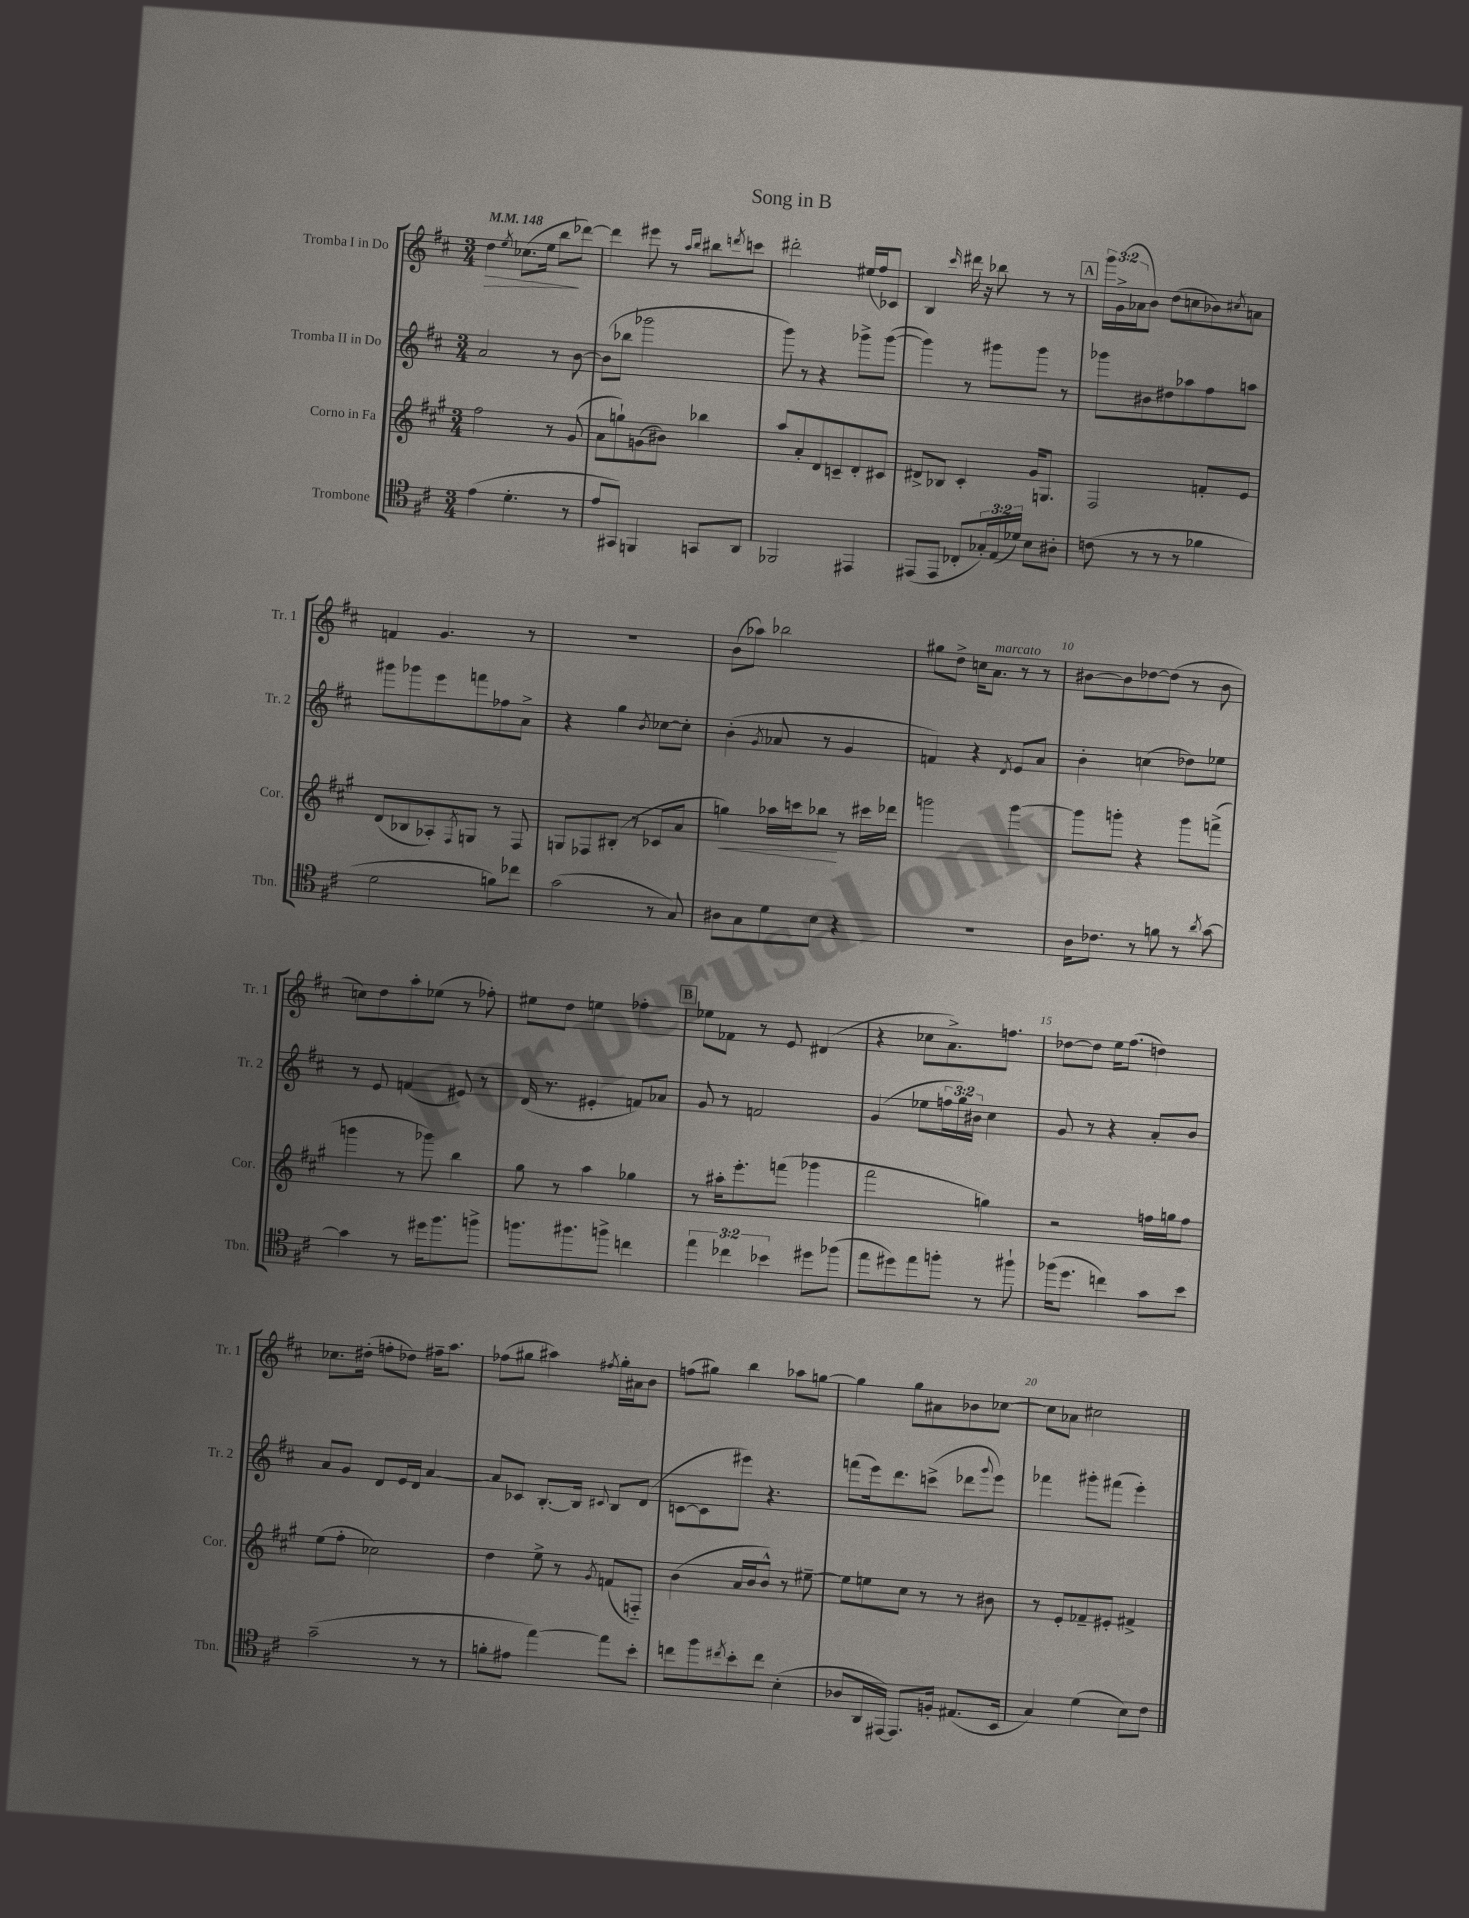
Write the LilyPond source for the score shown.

\header { title = "Song in B" }
<<
\new StaffGroup <<
\new Staff = "s0" \with { instrumentName = "Tromba I in Do" shortInstrumentName = "Tr. 1" } {
    \clef treble \key d \major \numericTimeSignature \time 3/4 \override Staff.TupletNumber.text = #tuplet-number::calc-fraction-text \tempo 4 = 148
    d''4\> \acciaccatura { e''8 } ces''8.( e''16 b''8\! des'''8~) |
    des'''4 eis'''8 r8 \grace { a''16 b''16 } bis''8 \acciaccatura { d'''8 } c'''8 |
    dis'''2-. eis''16( fis''16) ces'8 |
    b4 \grace { cis'''16 } dis'''16 r16 bes''8 r8 r8 |
    \mark \markup { \box "A" } \tuplet 3/2 { g'''16 g'16->( aes'16 } b'8) d''8( c''8 bes'8) \acciaccatura { cis''8 } a'8 |
    f'4 g'4. r8 |
    R2. |
    b'8( aes''8) bes''2 |
    gis''8 d''8-> c''16 a'8.^\markup { \italic "marcato" } r8 r8 |
    bis'8~ bis'8 des''8~ des''8( r8 bis'8 |
    c''8) d''8 a''8-. ees''8( r8 fes''8-.) |
    eis''8 d''8 e''4 fes''4-. |
    \mark \markup { \box "B" } ees''8 fes'8 r8 e'8 dis'4( |
    r4 ces''8 a'8.->) f''8. |
    des''8~ des''8 e''16 fis''8.( d''4) |
    ces''8. dis''16-.( f''8-. des''8) fis''16-- a''8. |
    fes''8( gis''8 ais''4) \acciaccatura { fis''8 } gis''16-. ais'16 b'8 |
    f''8( gis''8) b''4 aes''8 g''8~ |
    g''4 g''8 ais'8 bes'8 ces''8~ |
    ces''8 aes'8 cis''2 \bar "|." |
}
\new Staff = "s1" \with { instrumentName = "Tromba II in Do" shortInstrumentName = "Tr. 2" } {
    \clef treble \key d \major \numericTimeSignature \time 3/4 \override Staff.TupletNumber.text = #tuplet-number::calc-fraction-text
    a'2 r8 b'8~ |
    b'8( bes''8 ges'''2 |
    g'''8) r8 r4 ges'''8-> ges'''8~( |
    ges'''4) r8 gis'''8 gis'''8 r8 |
    \mark \markup { \box "A" } ges'''8 bis'8 dis''8 aes''8 fis''8 a''8 |
    gis'''8 ges'''8 e'''8 f'''8 fes''8 a'8-> |
    r4 g''4 \acciaccatura { b'8 } ces''8~ ces''8-. |
    b'4-.( \acciaccatura { g'8 } aes'8 r8 g'4 |
    f'4) r4 \acciaccatura { d'8 } e'8 a'8 |
    b'4-. c''4( des''8) ees''8 |
    r8 e'8 f'4( eis'8) r8 |
    d'16( r8. eis'4-. f'8) aes'8 |
    \mark \markup { \box "B" } g'8 r8 f'2 |
    g'4( ees''8 \tuplet 3/2 { f''16 g''16) bis'16 } cis''4 |
    g'8 r8 r4 a'8-. b'8 |
    a'8 g'8 d'8 e'16 d'16 a'4~ |
    a'8 ces'8 b8.~-. b16 \appoggiatura { cis'8 } b8 d'8( |
    c'8~ c'8 eis'''8) r4. |
    f'''8( e'''16) d'''8. c'''8->( des'''8 \appoggiatura { g'''8 } e'''8) |
    fes'''4 gis'''8-. fis'''8( e'''4-.) \bar "|." |
}
\new Staff = "s2" \with { instrumentName = "Corno in Fa" shortInstrumentName = "Cor." } {
    \clef treble \key a \major \numericTimeSignature \time 3/4
    fis''2 r8 gis'8( |
    a'8 g''8-!) g'8( bis'8) bes''4 |
    a''8 a'8-. d'8 c'8-- d'8-. cis'8 |
    dis'8-> bes8 cis'4-. gis'16 g8. |
    \mark \markup { \box "A" } fis2 f'8-. e'8 |
    d'8( bes8 aes8-.) \acciaccatura { fis8 } g8 r8 fis8 |
    g8 fes8 bis8-.( r8 ces'8 a'8 |
    g''4\<) aes''16 c'''16 bes''8\! r8 cis'''16 des'''16 |
    g'''2 g'''4~ |
    g'''8 g'''8-. r4 g'''8 f'''8->( |
    g'''4 r8 ges'''8) b''4 |
    gis''8 r8 a''4 ges''4 |
    \mark \markup { \box "B" } r8 ais''16-. e'''8.-. f'''8( ges'''4 |
    fis'''2 g''4) |
    r2 f''16 g''16 f''8 |
    e''8( fis''8-. ces''2) |
    d''4 e''8-> r8 \acciaccatura { gis'8 } f'8( f8-_) |
    b'4( a'16 b'16 b'8-^) r8 eis''8~-- |
    eis''8 e''8 cis''8 r8 r8 bis'8 |
    r8 e'8-. fes'8-- eis'8-. fis'4-> \bar "|." |
}
\new Staff = "s3" \with { instrumentName = "Trombone" shortInstrumentName = "Tbn." } {
    \clef tenor \key d \major \numericTimeSignature \time 3/4 \override Staff.TupletNumber.text = #tuplet-number::calc-fraction-text
    e'4( d'4.-. r8 |
    e'8 gis,8) f,4 g,8 a,8 |
    fes,2 eis,4 |
    eis,8( eis,8 ces8-. \tuplet 3/2 { ges16-.) e16( des'16) } b8 ais8-. |
    \mark \markup { \box "A" } c'8( r8 r8 r8 fes'4 |
    d'2 f'8) ces''8 |
    g'2( r8 g8) |
    ais8 g8 d'8 b8 r4 |
    R2. |
    a16 ces'8. r8 f'8 r8 \acciaccatura { a'8 } g'8~ |
    g'4 r8 dis''16 fis''8. f''8-> |
    f''8. fis''8. f''8-> c''4 |
    \mark \markup { \box "B" } \tuplet 3/2 { e''4 ces''4 bes'4 } dis''8 fes''8( |
    e''8 dis''8) e''8 f''8-. r8 fis''8-! |
    fes''16( d''8. c''4) g'8 b'8 |
    g'2--( r8 r8 |
    f'8-. eis'8 e''4~) e''8 b'8-. |
    c''8 fis''8 \acciaccatura { cis''8 } b'8-. cis''8 b4-.( |
    aes8 a,16 eis,16~) eis,8. f16-. eis8.( b,16 |
    g4) d'4( b8) cis'8 \bar "|." |
}
>>
>>
\layout { \context { \Score \override BarNumber.break-visibility = ##(#f #t #t) barNumberVisibility = #(every-nth-bar-number-visible 5) } }
